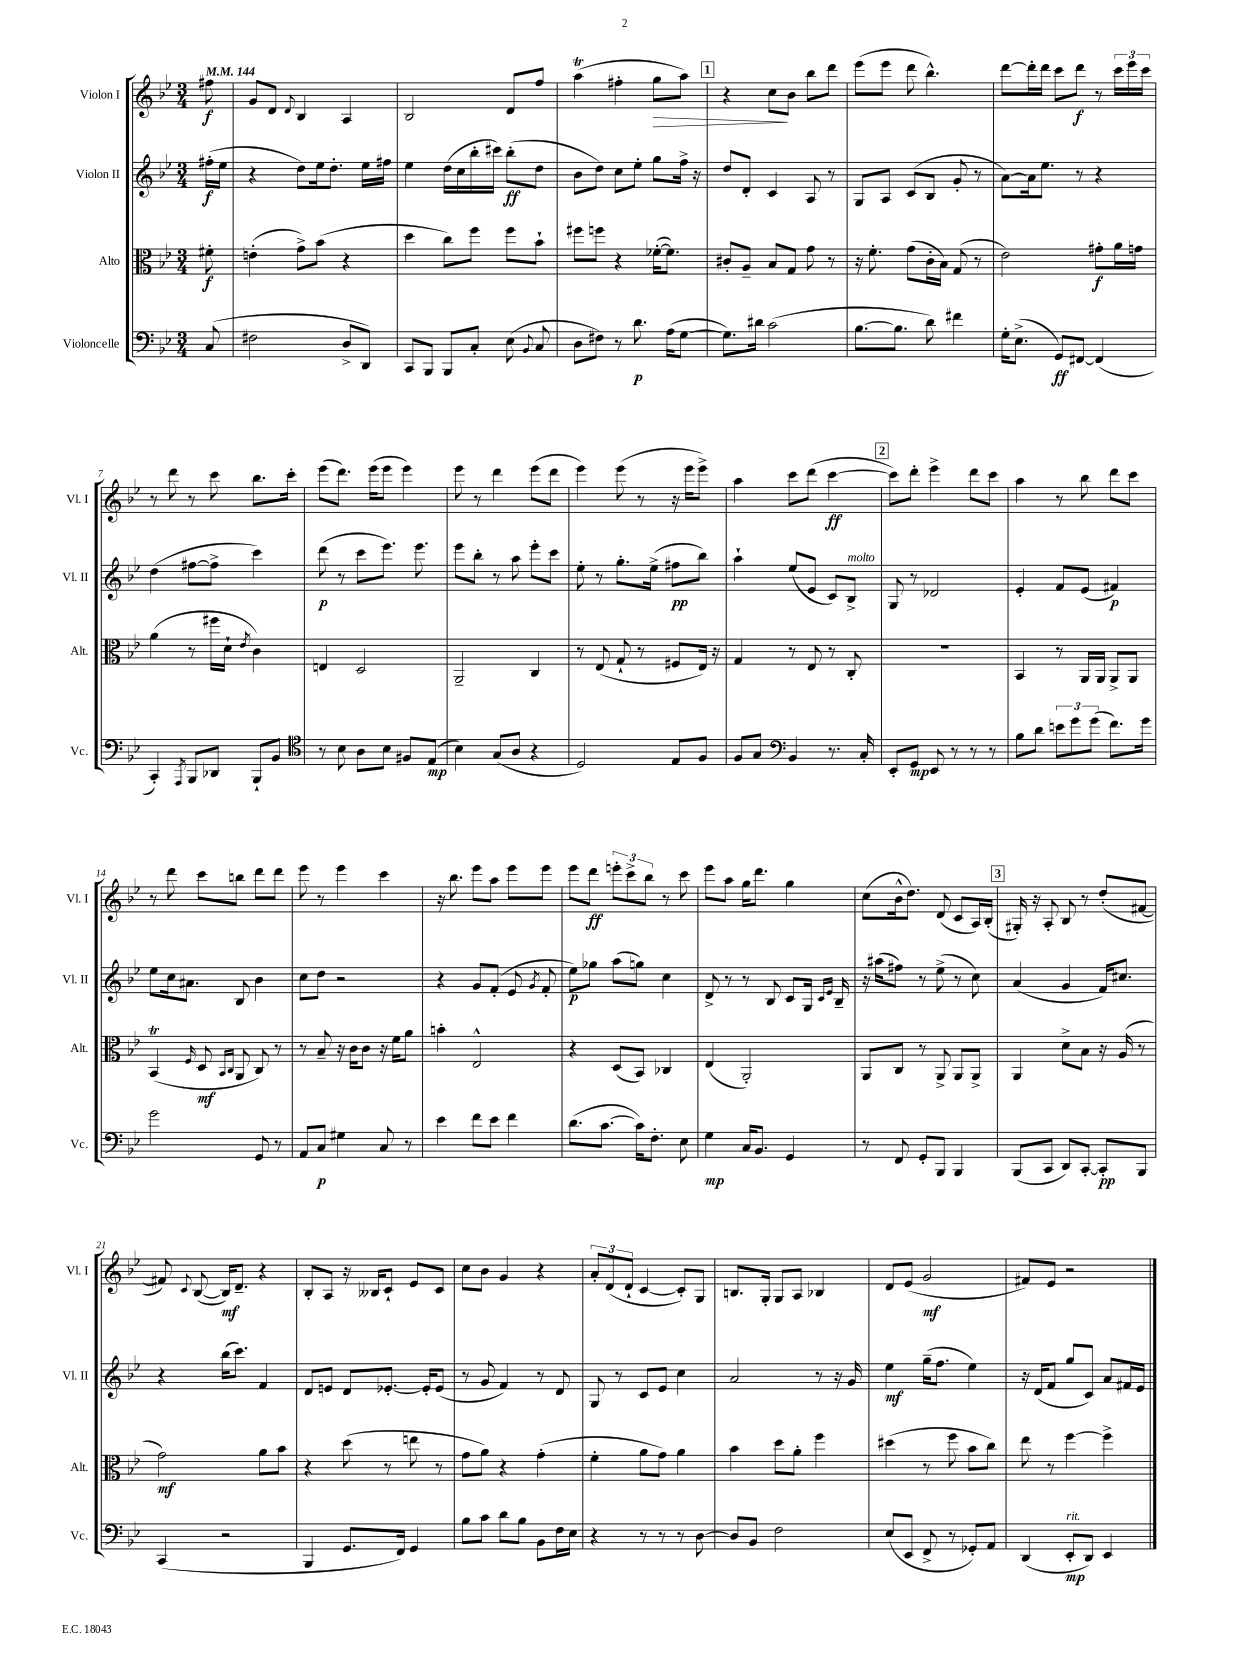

**kern	**dynam	**kern	**dynam	**kern	**dynam	**kern	**dynam
*part4	*part4	*part3	*part3	*part2	*part2	*part1	*part1
*staff4	*staff4	*staff3	*staff3	*staff2	*staff2	*staff1	*staff1
*I"Violoncelle	*	*I"Alto	*	*I"Violon II	*	*I"Violon I	*
*I'Vc.	*	*I'Alt.	*	*I'Vl. II	*	*I'Vl. I	*
*clefF4	*	*clefC3	*	*clefG2	*	*clefG2	*
*k[b-e-]	*	*k[b-e-]	*	*k[b-e-]	*	*k[b-e-]	*
*M3/4	*	*M3/4	*	*M3/4	*	*M3/4	*
*MM144	*	*MM144	*	*MM144	*	*MM144	*
=	=	=	=	=	=	=	=
(8C/	.	8f#X'\	f	(16ff#X'\LL	f	8ff#X\	f
.	.	.	.	16ee-\JJ	.	.	.
=1	=1	=1	=1	=1	=1	=1	=1
2F#X\	.	(4en'\	.	4r	.	8g/L	.
.	.	.	.	.	.	8d/J	.
.	.	.	.	.	.	8qqd/	.
.	.	8g^\L)	.	8dd\L)	.	4B-/	.
.	.	(8b-\J	.	16ee-\k	.	.	.
.	.	.	.	8.dd'\J	.	.	.
8D^/L	.	4r	.	.	.	4A/	.
8DD/J)	.	.	.	16ee-\LL	.	.	.
.	.	.	.	16ff#X\JJ	.	.	.
=2	=2	=2	=2	=2	=2	=2	=2
8CC/L	.	4dd\	.	4ee-\	.	2B-/	.
8BBB-/J	.	.	.	.	.	.	.
8BBB-/L	.	8cc\L)	.	(16dd\LL	.	.	.
.	.	.	.	16cc\	.	.	.
8C'/J	.	8ff\J	.	16bb-'\	.	.	.
.	.	.	.	16ccc#X\JJ)	.	.	.
(8E-\	.	8ff\L	.	(8bb-'\L	ff	8d/L	.
8qqBB-/	.	.	.	.	.	.	.
8C/	.	8b-`\J	.	8dd\J	.	8ff/J	.
=3	=3	=3	=3	=3	=3	=3	=3
8D\L	.	8ff#X\L	.	8b-\L	.	(4aat\	.
8F#X\J)	.	8ffn\J	.	8dd\J)	.	.	.
8r	.	4r	.	8cc\L	.	4ff#X'\	.
8.d\	p	.	.	8ee-'\J	.	.	.
!	!	!	!	!	!	!	!LO:HP:b
.	.	([16f-X'\KL	.	8gg\L	.	8gg\L	>
(16A\KL	.	8.f-\J])	.	.	.	.	.
[8G\J	.	.	.	16ff^\Jk	.	8aa\J)	.
.	.	.	.	16r	.	.	.
!!LO:REH:place=s1:t=1
=4	=4	=4	=4	=4	=4	=4	=4
8.G\L])	.	8c#X'/L	.	8dd/L	.	4r	.
.	.	8A~/J	.	8d'/J	.	.	.
16d#X\Jk	.	.	.	.	.	.	.
(2c\	.	8B-/L	.	4c/	.	8cc\L	.
.	.	8G/J	.	.	.	8b-\J	]
.	.	8g\	.	8A/	.	8bb-\L	.
.	.	8r	.	8r	.	8ddd\J	.
=5	=5	=5	=5	=5	=5	=5	=5
[8.B-\L	.	16r	.	8G/L	.	(8eee-\L	.
.	.	8.f'\	.	.	.	.	.
.	.	.	.	8A/J	.	8eee-\J	.
8.B-\J]	.	.	.	.	.	.	.
.	.	(8g\L	.	(8c/L	.	8ddd\	.
8d\)	.	16c'\L	.	8B-/J	.	4.bb-^^\)	.
.	.	16B-\JJ)	.	.	.	.	.
4f#X\	.	(8G/	.	8g'/	.	.	.
.	.	8r	.	8r	.	.	.
=6	=6	=6	=6	=6	=6	=6	=6
16G'\KL	.	2e-\)	.	[8a\L)	.	[8ddd\L	.
(8.E-^\J	.	.	.	.	.	.	.
.	.	.	.	16a\k]	.	16ddd'\L]	.
.	.	.	.	8.ee-\J	.	16ddd\JJ	.
8GG/L)	ff	.	.	.	.	8ccc\L	.
[8FF#X/J	.	.	.	8r	.	8ddd\J	f
(4FF#/]	.	8g#X'\L	f	4r	.	8r	.
.	.	16a\L	.	.	.	24ccc\LL	.
.	.	.	.	.	.	24eee-\	.
.	.	16gn\JJ	.	.	.	.	.
.	.	.	.	.	.	24ccc\JJ	.
!!LO:LB:g=z
=7	=7	=7	=7	=7	=7	=7	=7
4CC'/)	.	(4a\	.	(4dd\	.	8r	.
.	.	.	.	.	.	8ddd\	.
8qAAA/	.	.	.	.	.	.	.
8BBB-/L	.	8r	.	[8ff#X\L	.	8r	.
8DD-X/J	.	16ff#X\LL	.	8ff#^\J]	.	8ccc\	.
.	.	16d`\JJ	.	.	.	.	.
.	.	8qe-/	.	.	.	.	.
8BBB-`/L	.	4c\)	.	4ccc\)	.	8.bb-\L	.
8BB-/J	.	.	.	.	.	.	.
.	.	.	.	.	.	16ccc'\Jk	.
=8	=8	=8	=8	=8	=8	=8	=8
*clefC4	*	*	*	*	*	*	*
8r	.	4En/	.	(8ddd\	p	(8eee-\L	.
8B-\	.	.	.	8r	.	8.ddd\J)	.
8A\L	.	2D/	.	8ccc\L	.	.	.
.	.	.	.	.	.	(16eee-\KL	.
8B-\J	.	.	.	8.eee-\J)	.	8eee-\J	.
8F#X/L	.	.	.	.	.	4eee-\)	.
.	.	.	.	8.eee-\	.	.	.
(8E-/J	mp	.	.	.	.	.	.
=9	=9	=9	=9	=9	=9	=9	=9
4B-\)	.	2AA~/	.	8eee-\L	.	8eee-\	.
.	.	.	.	8bb-'\J	.	8r	.
(8G/L	.	.	.	8r	.	4ddd\	.
8A/J	.	.	.	8aa\	.	.	.
4r	.	4C/	.	8eee-'\L	.	(8eee-\L	.
.	.	.	.	8ccc\J	.	8ddd\J	.
=10	=10	=10	=10	=10	=10	=10	=10
2D/)	.	8r	.	8ee-'\	.	4eee-\)	.
.	.	(8E-/	.	8r	.	.	.
.	.	8G`/	.	8.gg'\L	.	(8eee-\	.
.	.	8r	.	.	.	8r	.
.	.	.	.	(16ee-^\Jk	.	.	.
8E-/L	.	8F#X/L	.	8ff#X\L	pp	16r	.
.	.	.	.	.	.	16eee-\KL	.
8F/J	.	16E-/Jk)	.	8bb-\J)	.	8eee-^\J)	.
.	.	16r	.	.	.	.	.
=11	=11	=11	=11	=11	=11	=11	=11
8F/L	.	4G/	.	4aa`\	.	4aa\	.
8G/J	.	.	.	.	.	.	.
*clefF4	*	*	*	*	*	*	*
4BB-/	.	8r	.	(8ee-/L	.	8ccc\L	.
.	.	8E-/	.	8e-/J	.	(8ddd\J	.
8.r	.	8r	.	8c/L)	.	[4ccc\	ff
!	!	!	!	!LO:TX:a:i:t=molto	!	!	!
.	.	8C'/	.	8B-^/J	.	.	.
16C'/	.	.	.	.	.	.	.
!!LO:REH:place=s1:t=2
=12	=12	=12	=12	=12	=12	=12	=12
8EE-'/L	.	2.r	.	8G/	.	8ccc\L])	.
8GG/J	mp	.	.	8r	.	8ddd'\J	.
8EE-/	.	.	.	2d-X/	.	4eee-^\	.
8r	.	.	.	.	.	.	.
8r	.	.	.	.	.	8ddd\L	.
8r	.	.	.	.	.	8ccc\J	.
=13	=13	=13	=13	=13	=13	=13	=13
8B-\L	.	4BB-/	.	4e-'/	.	4aa\	.
8d\J	.	.	.	.	.	.	.
12en\L	.	8r	.	8f/L	.	8r	.
12g\	.	.	.	.	.	.	.
.	.	16AA/LL	.	(8e-/J	.	8bb-\	.
(12g\J	.	.	.	.	.	.	.
.	.	16AA/JJ	.	.	.	.	.
8.f\L)	.	8AA^/L	.	4f#X/)	p	8ddd\L	.
.	.	8AA/J	.	.	.	8ccc\J	.
16g\Jk	.	.	.	.	.	.	.
!!LO:LB:g=z
=14	=14	=14	=14	=14	=14	=14	=14
2g\	.	(4BB-T/	.	8ee-\L	.	8r	.
.	.	.	.	16cc\k	.	8ddd\	.
.	.	.	.	8.a#X\J	.	.	.
.	.	16qqF/	.	.	.	.	.
.	.	8D/	mf	.	.	8ccc\L	.
.	.	16qqBB-/LL	.	.	.	.	.
.	.	16qqC/JJ	.	.	.	.	.
.	.	8AA/	.	8B-/	.	8bbn\J	.
8GG/	.	8C/)	.	4b-\	.	8ddd\L	.
8r	.	8r	.	.	.	8ddd\J	.
=15	=15	=15	=15	=15	=15	=15	=15
8AA/L	.	8r	.	8cc\L	.	8eee-\	.
8C/J	p	8B-~/	.	8dd\J	.	8r	.
4G#X\	.	16r	.	2r	.	4eee-\	.
.	.	16c\KL	.	.	.	.	.
.	.	8c\J	.	.	.	.	.
8C/	.	16r	.	.	.	4ccc\	.
.	.	16f\KL	.	.	.	.	.
8r	.	8a\J	.	.	.	.	.
=16	=16	=16	=16	=16	=16	=16	=16
4e-\	.	4bn'\	.	4r	.	16r	.
.	.	.	.	.	.	8.bb-\	.
8f\L	.	2E-^^/	.	8g/L	.	8eee-\L	.
8e-\J	.	.	.	(8f'/J	.	8aa\J	.
4f\	.	.	.	8e-/	.	8eee-\L	.
.	.	.	.	8qg/	.	.	.
.	.	.	.	8f'/	.	8eee-\J	.
=17	=17	=17	=17	=17	=17	=17	=17
(8.d\L	.	4r	.	8ee-\L)	p	8eee-\L	.
.	.	.	.	8gg-X\J	.	8ddd\J	ff
[8.c\J	.	.	.	.	.	.	.
.	.	(8D/L	.	(8aa\L	.	12eeen'\L	.
.	.	.	.	.	.	12ccc^\	.
16c\KL])	.	8BB-/J)	.	8ggn\J)	.	.	.
.	.	.	.	.	.	12bb-\J	.
8.F'\J	.	.	.	.	.	.	.
.	.	4C-X/	.	4cc\	.	8r	.
8E-\	.	.	.	.	.	8ccc\	.
=18	=18	=18	=18	=18	=18	=18	=18
4G\	mp	(4E-/	.	8d^/	.	8eee-\L	.
.	.	.	.	8r	.	8aa\J	.
16C/KL	.	2AA'/)	.	8r	.	16gg\KL	.
8.BB-/J	.	.	.	.	.	8.ddd\J	.
.	.	.	.	8B-/	.	.	.
4GG/	.	.	.	8c/L	.	4gg\	.
.	.	.	.	16G/Jk	.	.	.
.	.	.	.	16qqc/LL	.	.	.
.	.	.	.	16qqe-/JJ	.	.	.
.	.	.	.	16B-~/	.	.	.
=19	=19	=19	=19	=19	=19	=19	=19
8r	.	8AA/L	.	16r	.	(8cc\L	.
.	.	.	.	(16aa#X\KL	.	.	.
8FF/	.	8C/J	.	8ff#X\J)	.	16b-^^\k	.
.	.	.	.	.	.	8.dd\J)	.
8GG'/L	.	8r	.	8r	.	.	.
8BBB-/J	.	8AA^/	.	(8ee-^\	.	(8d/	.
4BBB-/	.	8AA/L	.	8r	.	8c/L	.
.	.	8AA^/J	.	8cc\)	.	16A/L)	.
.	.	.	.	.	.	(16B-'/JJ	.
!!LO:REH:place=s1:t=3
=20	=20	=20	=20	=20	=20	=20	=20
(8BBB-/L	.	4AA/	.	(4a/	.	16G#X'/)	.
.	.	.	.	.	.	16r	.
8CC/J	.	.	.	.	.	8A'/	.
8DD/L)	.	8d^\L	.	4g/	.	8B-/	.
[8CC'/J	.	8B-\J	.	.	.	8r	.
8CC'/L]	pp	16r	.	16f/KL)	.	(8dd'/L	.
.	.	(16A/	.	8.cc#X/J	.	.	.
8BBB-/J	.	8r	.	.	.	[8f#X/J	.
!!LO:LB:g=z
=21	=21	=21	=21	=21	=21	=21	=21
(4CC/	.	2g\)	mf	4r	.	8f#X/])	.
.	.	.	.	.	.	8qqc/	.
.	.	.	.	.	.	([8B-/	.
2r	.	.	.	(16bb-\KL	.	16B-/KL])	mf
.	.	.	.	8.ccc\J)	.	8.d~/J	.
.	.	8a\L	.	4f/	.	4r	.
.	.	8b-\J	.	.	.	.	.
=22	=22	=22	=22	=22	=22	=22	=22
4BBB-/	.	4r	.	8d/L	.	8B-'/L	.
.	.	.	.	8en/J	.	8A/J	.
8.GG/L	.	(8dd\	.	8d/L	.	16r	.
.	.	.	.	.	.	16B--X/KL	.
.	.	8r	.	[8.e-X'/J	.	8c`/J	.
16FF/Jk)	.	.	.	.	.	.	.
4GG/	.	8een\	.	.	.	8e-/L	.
.	.	.	.	16e-'/KL]	.	.	.
.	.	8r	.	(8e-/J	.	8c/J	.
=23	=23	=23	=23	=23	=23	=23	=23
8B-\L	.	8g\L	.	8r	.	8cc\L	.
8c\J	.	8a\J)	.	8g/	.	8b-\J	.
8d\L	.	4r	.	4f/)	.	4g/	.
8B-\J	.	.	.	.	.	.	.
8BB-\L	.	(4g'\	.	8r	.	4r	.
16F\L	.	.	.	8d/	.	.	.
16E-\JJ	.	.	.	.	.	.	.
=24	=24	=24	=24	=24	=24	=24	=24
4r	.	4f'\	.	8G/	.	12a'/L	.
.	.	.	.	.	.	(12d/	.
.	.	.	.	8r	.	.	.
.	.	.	.	.	.	12d`/J	.
8r	.	8a\L	.	8c/L	.	[4c/	.
8r	.	8g\J)	.	8e-/J	.	.	.
8r	.	4a\	.	4cc\	.	8c'/L])	.
[8D\	.	.	.	.	.	8G/J	.
=25	=25	=25	=25	=25	=25	=25	=25
8D/L]	.	4b-\	.	2a/	.	8.Bn/L	.
8BB-/J	.	.	.	.	.	.	.
.	.	.	.	.	.	16G'/Jk	.
2F\	.	8dd\L	.	.	.	8G/L	.
.	.	8a'\J	.	.	.	8A/J	.
.	.	4ff\	.	8r	.	4B-X/	.
.	.	.	.	16r	.	.	.
.	.	.	.	16g/	.	.	.
=26	=26	=26	=26	=26	=26	=26	=26
(8E-/L	.	(4dd#X\	.	4ee-\	mf	8d/L	.
8EE-/J	.	.	.	.	.	(8e-/J	.
8FF^/	.	8r	.	(16gg~\KL	.	2g/	mf
.	.	.	.	8.ff\J	.	.	.
8r	.	8ff\	.	.	.	.	.
8GG-X'/L)	.	8b-\L	.	4ee-\)	.	.	.
8AA/J	.	8cc\J)	.	.	.	.	.
=27	=27	=27	=27	=27	=27	=27	=27
(4DD/	.	8ee-\	.	16r	.	8f#X/L)	.
.	.	.	.	(16d/KL	.	.	.
.	.	8r	.	8f/J	.	8e-/J	.
!LO:TX:a:i:t=rit.	!	!	!	!	!	!	!
8EE-'/L	mp	[4ff\	.	8gg/L	.	2r	.
8DD/J)	.	.	.	8c/J)	.	.	.
4EE-/	.	4ff^\]	.	8a/L	.	.	.
.	.	.	.	16f#X/L	.	.	.
.	.	.	.	16e-/JJ	.	.	.
==	==	==	==	==	==	==	==
*-	*-	*-	*-	*-	*-	*-	*-
